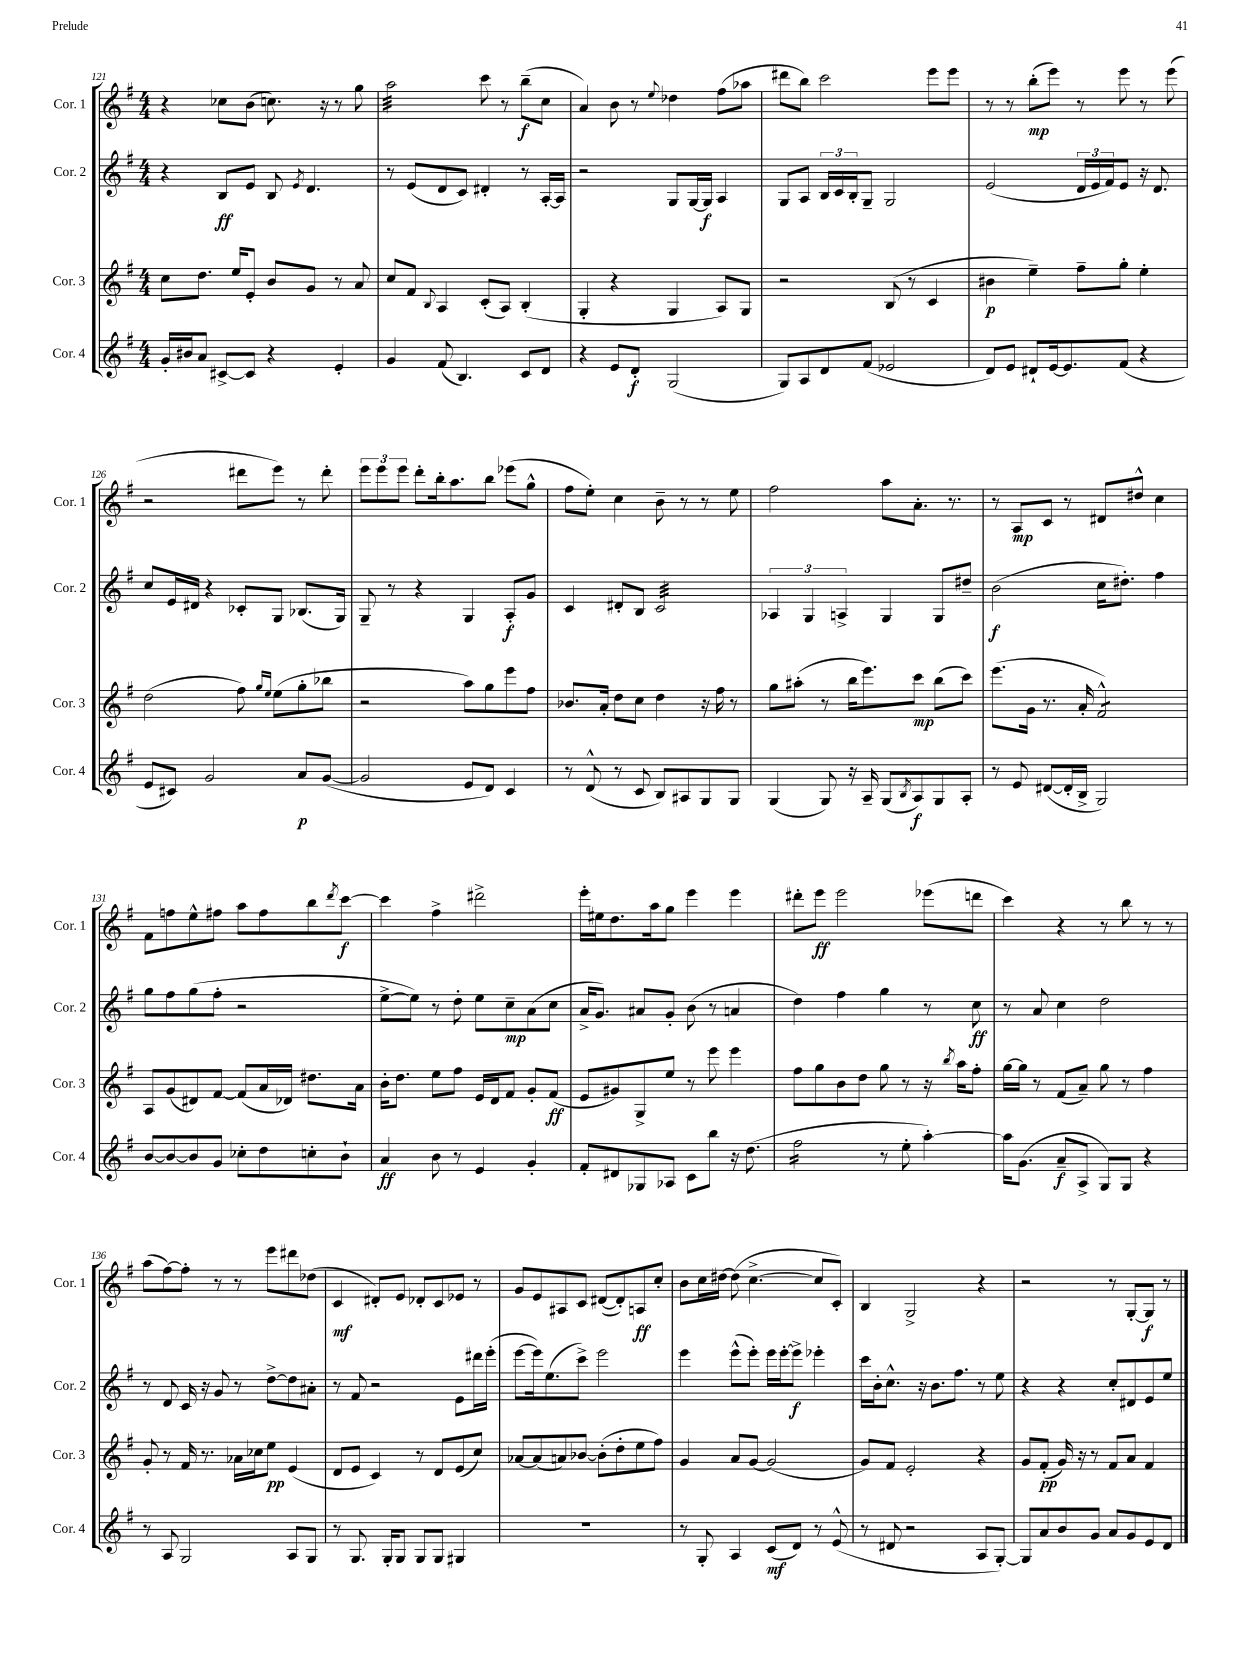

**kern	**kern	**kern	**kern
*staff4	*staff3	*staff2	*staff1
*clefG2	*clefG2	*clefG2	*clefG2
*k[f#]	*k[f#]	*k[f#]	*k[f#]
*M4/4	*M4/4	*M4/4	*M4/4
16g'	8cc	4r	4r
16b#	.	.	.
8a	8.dd	.	.
[8c#^	.	8B	8cc-
.	16ee	.	.
8c#]	8e'	8e	(8b
4r	8b	8B	8.cc)
.	.	8qe	.
.	8g	4.d	.
.	.	.	16r
4e'	8r	.	8r
.	8a	.	8gg
=	=	=	=
4g	8cc	8r	2aa
.	8f#	(8e	.
.	8qqB	.	.
(8f#	4A	8d	.
4.B)	.	8c)	.
.	(8c'	4d#'	8ccc
.	8A)	.	8r
8c	(4B'	8r	(8bb~
8d	.	[16A'	8cc
.	.	16A]	.
=	=	=	=
4r	4G'	2r	4a)
8e	4r	.	8b
8d'	.	.	8r
.	.	.	8qqee
(2G	4G	8G	4dd-
.	.	[16G	.
.	.	16G]	.
.	8A)	4A	(8ff#
.	8G	.	8aa-
=	=	=	=
8G)	2r	8G	8ddd#
8A	.	8A	8bb)
8d	.	24B	2ccc
.	.	24c	.
.	.	24B'	.
(8f#	.	8G~	.
2e-	(8B	2G	.
.	8r	.	.
.	4c	.	8eee
.	.	.	8eee
=	=	=	=
8d)	4b#	(2e	8r
8e	.	.	8r
8d#`	4ee~)	.	(8bb'
[16e	.	.	8eee)
8.e]	.	.	.
.	8ff#~	24d	8r
.	.	24e	.
.	.	24f#)	.
(8f#	8gg'	8e	8eee
4r	4ee'	16r	8r
.	.	8.d	.
.	.	.	(8eee
=	=	=	=
8e	(2dd	8cc	2r
8c#)	.	16e	.
.	.	16d#	.
2g	.	4r	.
.	8ff#)	8c-'	8ddd#
.	16qqgg	.	.
.	16qqee	.	.
.	(8ee	8G	8eee)
8a	8gg'	(8.B-	8r
([8g	8bb-	.	8ddd#'
.	.	16G)	.
=	=	=	=
2g]	2r	8G~	12eee
.	.	.	12eee
.	.	8r	.
.	.	.	12eee
.	.	4r	8ddd'
.	.	.	16bb'
.	.	.	8.aa
8e	8aa)	4G	.
8d)	8gg	.	8bb
4c	8eee	8A'	(8eee-
.	8ff#	8g	8gg^^
=	=	=	=
8r	8.b-	4c	8ff#
(8d^^	.	.	8ee')
.	16a'	.	.
8r	8dd	8d#'	4cc
8c	8cc	8B	.
8B)	4dd	2c	8b~
8A#	.	.	8r
8G	16r	.	8r
.	16ff#	.	.
8G	8r	.	8ee
=	=	=	=
(4G	8gg	6A-	2ff#
.	(8aa#'	.	.
.	.	6G	.
8G)	8r	.	.
.	.	6A^	.
16r	16bb	.	.
16A~	8.eee)	.	.
(8G	.	4G	8aa
8qB	.	.	.
8A)	8ccc	.	8.a'
8G	(8bb	8G	.
.	.	.	8.r
8A'	8ccc)	8dd#~	.
=	=	=	=
8r	(8.eee	(2b	8r
8e	.	.	8A
.	16g	.	.
([8d#	8.r	.	8c
16d#']	.	.	8r
16B^	16a'	.	.
2G)	2f#^^)	16cc	8d#
.	.	8.dd#')	.
.	.	.	8dd#^^
.	.	4ff#	4cc
=	=	=	=
[8b	8A	8gg	8f#
8b_	(8g	8ff#	8ff
8b]	8d#)	(8gg	8ee^^
8g	[8f#	8ff#'	8ff#
8cc-'	(8f#]	2r	8aa
8dd	16a	.	8ff#
.	16d-)	.	.
8cc'	8.dd#	.	8bb
.	.	.	8qddd
8b`	.	.	[8ccc
.	16a	.	.
=	=	=	=
4a	16b'	[8ee^	4ccc]
.	8.dd	.	.
.	.	8ee])	.
8b	8ee	8r	4ff#^
8r	8ff#	8dd'	.
4e	16e	8ee	2ddd#^
.	16d	.	.
.	8f#	8cc~	.
4g'	8g'	(8a	.
.	(8f#	8cc	.
=	=	=	=
8f#'	8e	16a^	16eee'
.	.	8.g)	16ee#
8d#	8g#)	.	8.dd
8G-	8G^	8a#	.
.	.	.	16aa
8A-	8ee	8g'	8gg
8c	8r	(8b	4eee
8bb	8eee	8r	.
16r	4eee	4a	4eee
(8.dd	.	.	.
=	=	=	=
2ff#	8ff#	4dd)	8ddd#'
.	8gg	.	8eee
.	8b	4ff#	2eee
.	8dd	.	.
8r	8gg	4gg	.
8ee'	8r	.	.
[4aa')	16r	8r	(8eee-
.	8qbb	.	.
.	16aa	.	.
.	8ff#'	8cc	8ddd
=	=	=	=
16aa]	[16gg	8r	4ccc)
(8.g	16gg]	.	.
.	8r	8a	.
8a~	(8f#	4cc	4r
8A^	8a~)	.	.
8G)	8gg	2dd	8r
8G	8r	.	8bb
4r	4ff#	.	8r
.	.	.	8r
=	=	=	=
8r	8g'	8r	(8aa
8A	8r	8d	[8ff#)
2G	16f#	16c	8ff#']
.	8.r	16r	.
.	.	8g	8r
.	16a-	8r	8r
.	16cc-	.	.
.	8ee	[8dd^	8eee
8A	(4e	8dd]	8ddd#
8G	.	8a#'	(8dd-
=	=	=	=
8r	8d	8r	4c
8.G	8e	8f#	.
.	4c)	2r	8d#')
16G'	.	.	.
8G	.	.	8e
8G	8r	.	8d-'
8G	8d	.	8c
4G#	(8e	8e	8e-
.	8cc)	16ddd#	8r
.	.	(16eee'	.
=	=	=	=
1r	[8a-	[8eee	8g
.	(8a-]	16eee])	8e
.	.	(8.ee	.
.	8a)	.	8A#
.	[8b-	8ccc^)	8c
.	(8b-']	2eee	([8d#
.	8dd'	.	8d#'])
.	8ee	.	8A
.	8ff#)	.	8cc'
=	=	=	=
8r	4g	4eee	8b
8G'	.	.	16cc
.	.	.	[16dd#
4A	8a	(8eee^^	(8dd#]
.	[8g	8eee')	[4.cc^
(8c	(2g]	16eee	.
.	.	[16eee'	.
8d)	.	8eee^]	.
8r	.	4eee-'	8cc]
(8e^^	.	.	8c')
=	=	=	=
8r	8g)	16ccc	4B
.	.	16b'	.
8d#	8f#	8.cc^^	.
2r	2e'	.	2G^
.	.	16r	.
.	.	8.b	.
.	.	8.ff#	.
8A	4r	8r	4r
[8G')	.	8ee	.
=	=	=	=
8G]	8g	4r	2r
8a	(8f#'	.	.
8b	16g)	4r	.
.	16r	.	.
8g	8r	.	.
8a	8f#	8cc'	8r
8g	8a	8d#	[8G'
8e	4f#	8e	8G]
8d	.	8ee	8r
==	==	==	==
*-	*-	*-	*-
